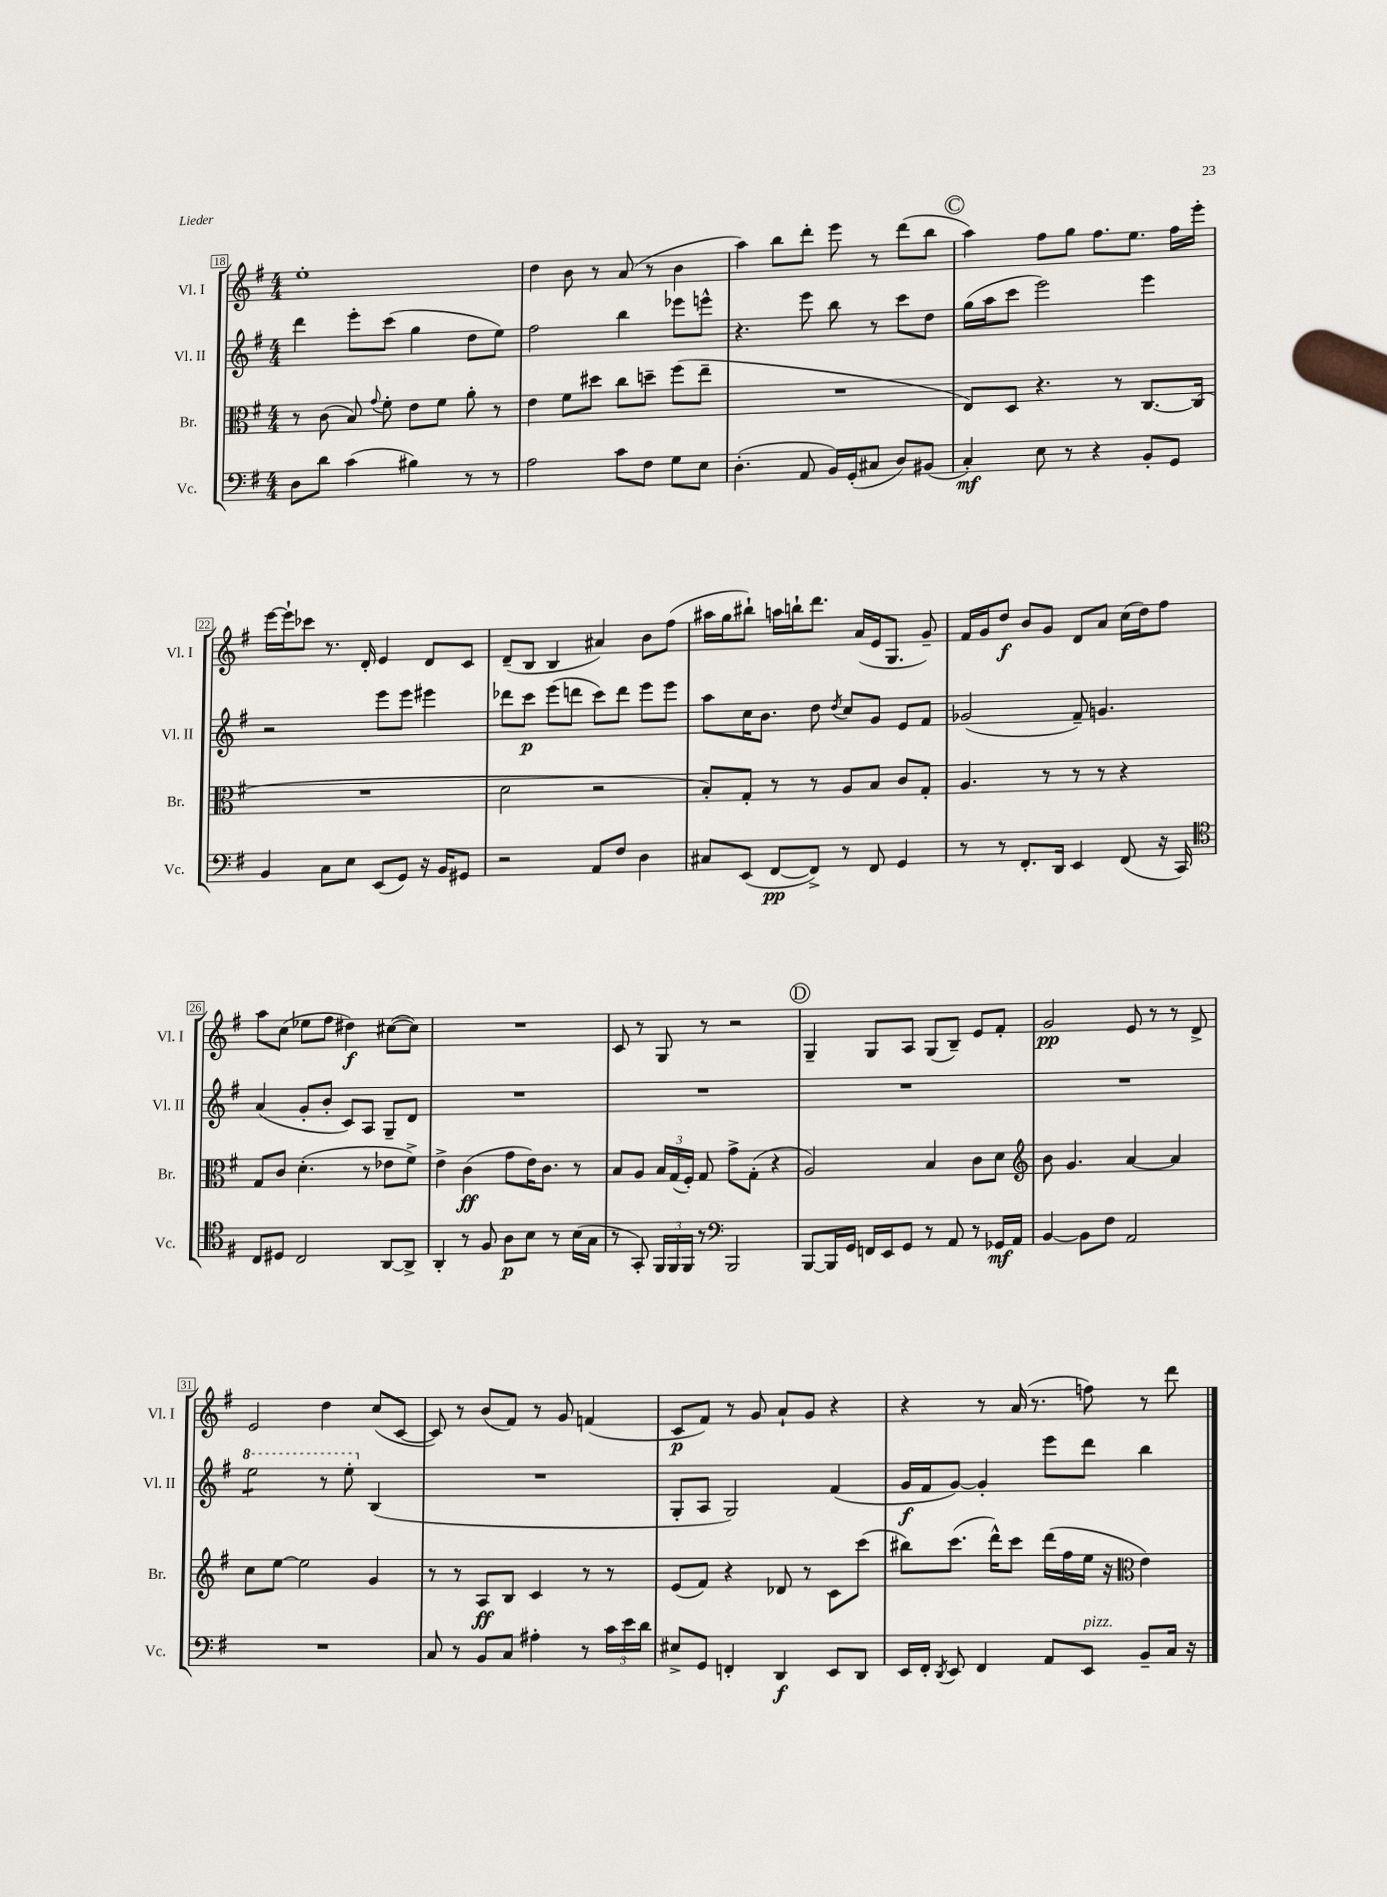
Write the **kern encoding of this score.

**kern	**kern	**kern	**kern
*staff4	*staff3	*staff2	*staff1
*clefF4	*clefC3	*clefG2	*clefG2
*k[f#]	*k[f#]	*k[f#]	*k[f#]
*M4/4	*M4/4	*M4/4	*M4/4
8D\L	8r	4ddd\	1ee'
8d\J	(8c\	.	.
(4c\	8B/)	8eee'\L	.
.	8qqg/	.	.
.	8f#'\	(8ccc\J	.
4B#\)	8e\L	4gg\	.
.	8f#\J	.	.
8r	8a'\	8dd\L	.
8r	8r	8ee\J)	.
=	=	=	=
2A\	4e\	2ff#\	4dd\
.	8f#\L	.	8b\
.	8dd#\J	.	8r
8c\L	8cc\L	4bb\	(8a/
8F#\J	8dd~\J	.	8r
8G\L	(8ff#\L	8eee-\L	4b\
8E\J	8ee~\J	8eee^^\J	.
=	=	=	=
(4.D'\	1r	4.r	4aa\)
.	.	.	8bb\L
8AA/	.	8eee\	8ddd'\J
16BB/LL)	.	8bb\	8eee\
(16GG'/J	.	.	.
8C#/J	.	8r	8r
8D/L)	.	8ccc\L	(8ddd\L
(8BB#/J	.	8dd\J	8bb\J
=	=	=	=
4C'/)	8E/L)	(16gg\LL	4aa\)
.	.	16aa\J	.
.	8D/J	8ccc\J	.
8E\	4.r	2eee\)	8ff#\L
8r	.	.	8gg\J
4r	.	.	8.ff#\L
.	8r	.	.
.	.	.	8.ee\J
8BB'/L	[8.C/L	4eee\	.
8GG/J	.	.	16ff#\LL
.	(16C/]Jk	.	16eee'\JJ
=	=	=	=
4BB/	1r	2r	[16eee\LL
.	.	.	16eee`\]J
.	.	.	8ccc-\J
8C\L	.	.	8.r
8E\J	.	.	.
.	.	.	16d'/
(8EE/L	.	8eee\L	4e/
8GG/J)	.	8eee\J	.
16r	.	4eee#\	8d/L
16BB/LK	.	.	.
8GG#/J	.	.	8c/J
=	=	=	=
2r	2d\	8ddd-\L	(8d~/L
.	.	8ccc\J	8B/J
.	.	(8eee\L	4B/
.	.	8ddd\J	.
8AA/L	2r	8ccc\L)	4a#/)
8F#/J	.	8ddd\J	.
4D\	.	8eee\L	8b\L
.	.	8eee\J	(8ff#\J
=	=	=	=
8C#/L	8B'/L)	8aa\L	16aa#\LL
.	.	.	16gg\J
(8EE/J	8G'/J	16cc\K	8bb#`\J)
.	.	8.b\J	.
[8FF#/L	8r	.	16aa\LL
.	.	.	16bb`\J
8FF#^/]J)	8r	8dd\	8.ddd\J
.	.	8qdd/	.
8r	8A/L	8cc/L	.
.	.	.	(16a/LL
8FF#/	8B/J	8g/J	16e/J
.	.	.	8.G/J
4GG/	8c/L	8e/L	.
.	8G'/J	8f#/J	8g~/)
=	=	=	=
8r	4.A/	(2g-/	16f#/LL
.	.	.	16g/J
8r	.	.	8dd/J
8.FF#'/L	.	.	8b/L
.	8r	.	8g/J
16DD/Jk	.	.	.
4EE/	8r	8f#~/)	8d/L
.	8r	4.g/	8a/J
(8FF#/	4r	.	(16cc\LL
.	.	.	16dd\J)
16r	.	.	8ff#\J
16CC/)	.	.	.
=	=	=	=
*clefC4	*	*	*
8C/L	8G/L	(4a/	8aa\L
8D#/J	8c/J	.	(8cc\J
2C/	(4.d'\	8g'/L	8ee-\L
.	.	8b'/J	8ff#\J
.	.	8c/L)	4dd#\)
.	8r	8A/J	.
[8AA/L	8e-\L	8G~/L	([8cc#\L
8AA^/]J	8f#^\J)	8d/J	8cc#\]J)
=	=	=	=
4AA'/	4e^\	1r	1r
8r	(4c\	.	.
8F#/	.	.	.
8A\L	8g\L	.	.
8B\J	16e\K)	.	.
.	8.c\J	.	.
8r	.	.	.
(16B\LL	8r	.	.
16G\JJ	.	.	.
=	=	=	=
8r	8B/L	1r	8c/
8GG'/)	8A/J	.	8r
24FF#/LL	24B/LL	.	8G/
24FF#/	(24G/	.	.
24FF#/JJ	24F#'/JJ)	.	.
8r	8G/	.	8r
*clefF4	*	*	*
2BBB/	8g^\L	.	2r
.	(8G'\J	.	.
.	4r	.	.
=	=	=	=
[8BBB/L	2A/)	1r	4G~/
16BBB/]L	.	.	.
16GG/JJ	.	.	.
16FF/LL	.	.	8G/L
16EE/J	.	.	.
8GG/J	.	.	8A/J
8r	4B/	.	(8G/L
8AA/	.	.	8B~/J)
8r	8c\L	.	8e/L
16GG-/LL	8d\J	.	8f#'/J
16AA/JJ	.	.	.
=	=	=	=
*	*clefG2	*	*
[4BB/	8b\	1r	2g/
.	4.g/	.	.
8BB\]L	.	.	.
8F#\J	.	.	.
2AA/	[4a/	.	8e/
.	.	.	8r
.	4a/]	.	8r
.	.	.	8d^/
=	=	=	=
1r	8cc\L	2eee\	2e/
.	[8ee\J	.	.
.	2ee\]	.	.
.	.	8r	4dd\
.	.	8eee'\	.
.	4g/	(4B/	(8cc/L
.	.	.	[8c/J
=	=	=	=
8C/	8r	1r	8c/])
8r	8r	.	8r
8BB/L	8A/L	.	(8b/L
8C/J	8B/J	.	8f#/J)
4A#'\	4c/	.	8r
.	.	.	8g/
8r	8r	.	(4f/
24c\LL	8r	.	.
24e\	.	.	.
24d\JJ	.	.	.
=	=	=	=
8E#^/L	(8e/L	8G'/L	8c/L
8GG/J	8f#/J)	8A/J	8f#/J)
4FF'/	4r	2G/)	8r
.	.	.	8g/
4DD/	8d-/	.	8a`/L
.	8r	.	8g/J
8EE/L	8c\L	(4f#/	4r
8DD/J	(8ccc\J	.	.
=	=	=	=
16EE/LL	8bb#\L)	16g/LL	4r
16FF#'/JJ	.	16f#/J	.
8qDD/	.	.	.
8EE/	(8.ccc\J	[8g/J)	.
4FF#/	.	4g'/]	8r
.	16ddd^^\LK)	.	.
.	8ccc\J	.	(16a/
.	.	.	8.r
8AA/L	(16ddd\LL	8eee\L	.
.	16ff#\	.	.
8EE/J	16ee\JJ	8ddd\J	8ff\)
.	16r	.	.
*	*clefC3	*	*
8BB~/L	4e\)	4bb\	8r
16C/Jk	.	.	8ddd\
16r	.	.	.
==	==	==	==
*-	*-	*-	*-
